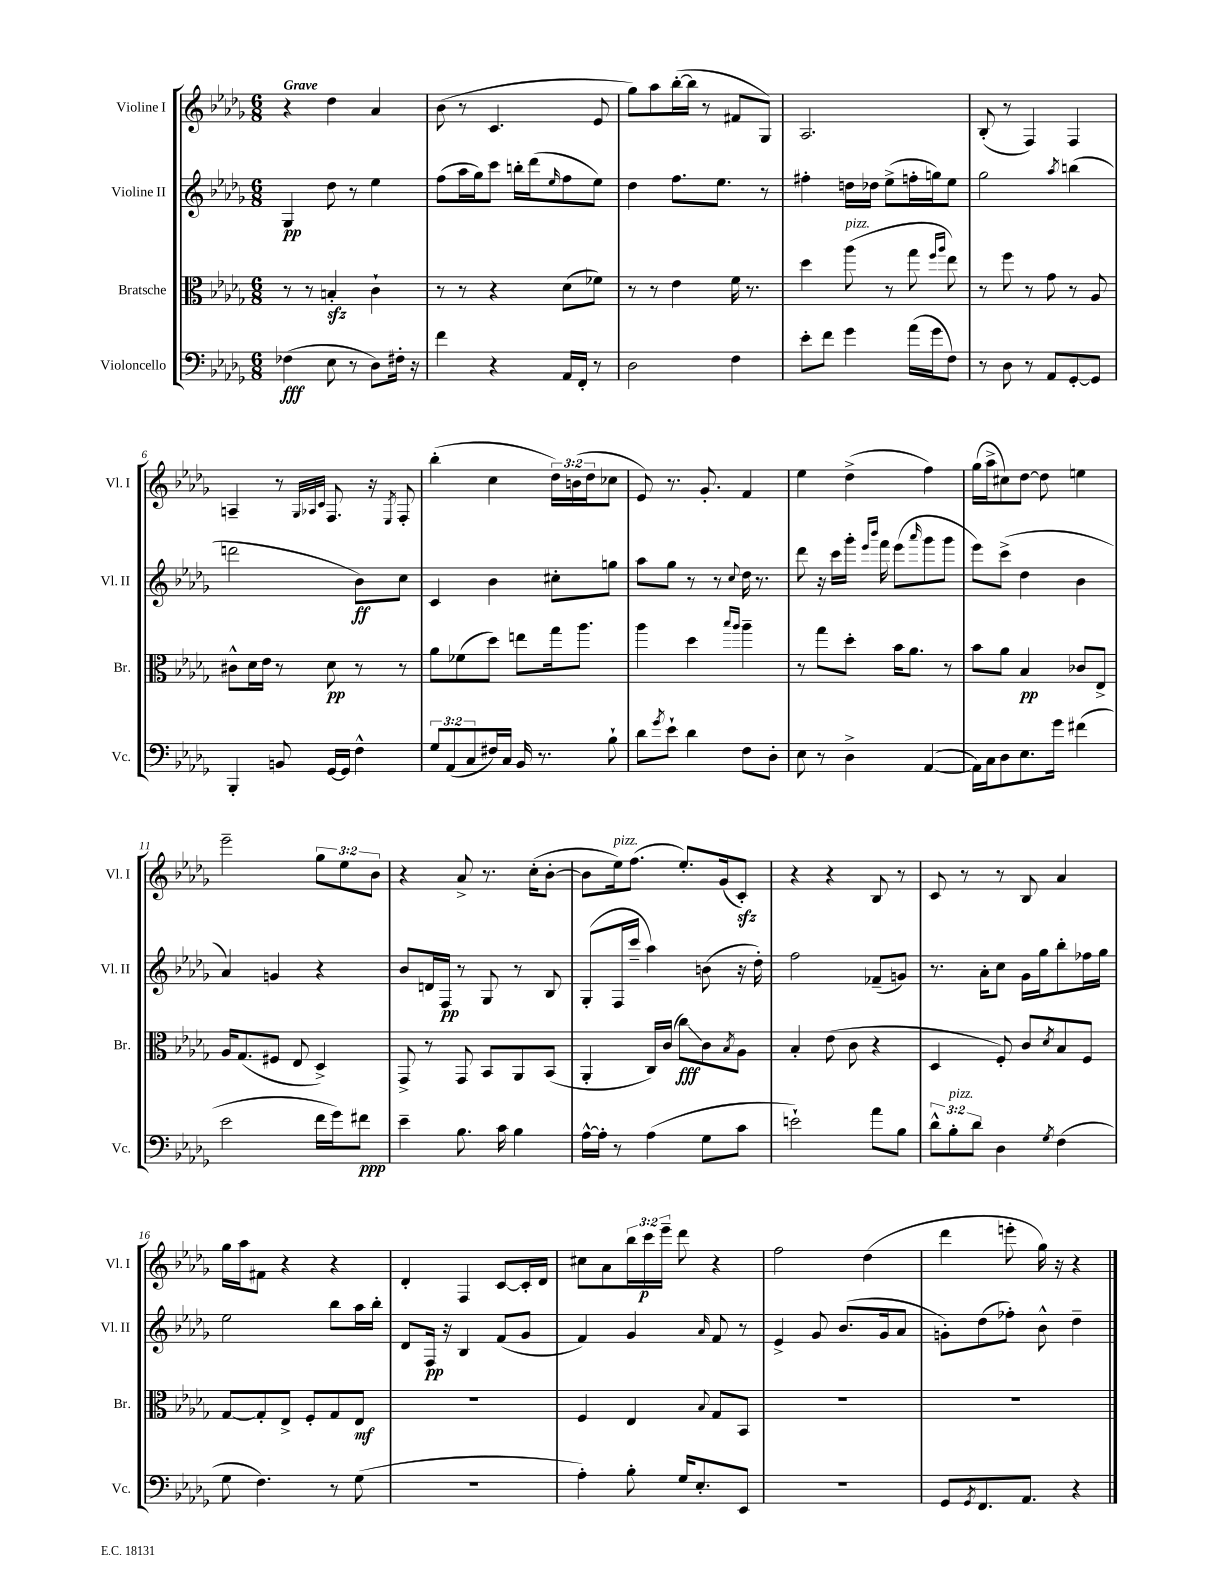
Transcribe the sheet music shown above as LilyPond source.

<<
\new StaffGroup <<
\new Staff = "s0" \with { instrumentName = "Violine I" shortInstrumentName = "Vl. I" } {
    \clef treble \key des \major \numericTimeSignature \time 6/8 \override Staff.TupletNumber.text = #tuplet-number::calc-fraction-text \tempo "Grave"
    r4 des''4 aes'4 |
    bes'8( r8 c'4. ees'8 |
    ges''8) aes''8 bes''16~-.( bes''16 r8 fis'8 ges8) |
    aes2. |
    bes8-.( r8 f4) f4 |
    a4-- r8 \grace { ges32 aes32 c'32 } f8. r16 \acciaccatura { ees8 } f8-. |
    bes''4-.( c''4 \tuplet 3/2 { des''16) b'16( des''16 } ces''8 |
    ees'8) r8. ges'8.-. f'4 |
    ees''4 des''4->( f''4) |
    ges''16( aes''16-> cis''8) des''8~ des''8 e''4 |
    ees'''2-- \tuplet 3/2 { ges''8 ees''8 bes'8 } |
    r4 aes'8-> r8. c''16-.( bes'8~-. |
    bes'8 ees''16^\markup { \italic "pizz." }) f''8.( ees''8.-.) ges'16( c'8-.\sfz) |
    r4 r4 bes8 r8 |
    c'8 r8 r8 bes8 aes'4 |
    ges''16 aes''16 fis'8 r4 r4 |
    des'4-. f4 c'8~ c'16-. des'16 |
    cis''8 aes'8 \tuplet 3/2 { bes''16 c'''16\p ees'''16-- } des'''8 r4 |
    f''2 des''4( |
    des'''4 e'''8-. ges''16) r16 r4 \bar "|." |
}
\new Staff = "s1" \with { instrumentName = "Violine II" shortInstrumentName = "Vl. II" } {
    \clef treble \key des \major \numericTimeSignature \time 6/8
    ges4\pp des''8 r8 ees''4 |
    f''8( aes''16 ges''16) c'''8 b''16-. des'''16( \grace { ees''16 } f''8 ees''8) |
    des''4 f''8. ees''8. r8 |
    fis''4-. d''16 des''16 ees''8->( f''16-. g''16) ees''8 |
    ges''2 \acciaccatura { aes''8 } b''4( |
    d'''2 bes'8\ff) c''8 |
    c'4 bes'4 cis''8-. g''8 |
    aes''8 ges''8 r8 r8 \appoggiatura { c''8 } des''16 r8. |
    des'''8 r16 c'''16 ges'''16-. \grace { ees'''16 bes'''16 } f'''16 ees'''8( \grace { aes'''16 } ges'''8 ges'''8 |
    ees'''8) c'''8->( des''4 bes'4 |
    aes'4) g'4 r4 |
    bes'8 d'16 f16\pp r8 ges8 r8 bes8 |
    ges8-.( f16 c'''16-- aes''4) b'8( r16 des''16-.) |
    f''2 fes'8--( g'8) |
    r8. aes'16-. c''8 ges'16 ges''16 bes''8-. fes''16 ges''16 |
    ees''2 bes''8 aes''16 bes''16-. |
    des'8 f16\pp r16 bes4 f'8( ges'8 |
    f'4) ges'4 \grace { aes'16 } f'8 r8 |
    ees'4-> ges'8 bes'8.( ges'16 aes'8 |
    g'8-.) des''8( fes''8-.) bes'8-^ des''4-- \bar "|." |
}
\new Staff = "s2" \with { instrumentName = "Bratsche" shortInstrumentName = "Br." } {
    \clef alto \key des \major \numericTimeSignature \time 6/8
    r8 r8 b4-.\sfz c'4-! |
    r8 r8 r4 des'8( fes'8) |
    r8 r8 ees'4 f'16 r8. |
    des''4 aes''8^\markup { \italic "pizz." }( r8 ges''8 \grace { f''16 aes''16 } ees''8) |
    r8 f''8 r8 ges'8 r8 aes8 |
    cis'8-^ des'16 ees'16 r8 des'8\pp r8 r8 |
    aes'8 fes'8( des''8) e''8 ges''16 aes''8. |
    aes''4 des''4 \grace { bes''16 aes''16 } aes''4-- |
    r8 ges''8 des''8-. bes'16 aes'8. r8 |
    bes'8 aes'8 bes4\pp ces'8 ees8-> |
    aes16 ges8.( fis8 ees8 des4->) |
    ges,8-> r8 ges,8 bes,8 aes,8 bes,8( |
    aes,4-. c16) c'16( c''8\glissando\fff) c'8 \acciaccatura { bes8 } aes8 |
    bes4-. ees'8( c'8 r4 |
    des4 f8-.) c'8 \acciaccatura { des'8 } bes8 f8 |
    ges8~ ges8-. ees8-> f8-. ges8 ees8\mf |
    R2. |
    f4 ees4 \appoggiatura { bes8 } ges8 bes,8 |
    R2. |
    R2. \bar "|." |
}
\new Staff = "s3" \with { instrumentName = "Violoncello" shortInstrumentName = "Vc." } {
    \clef bass \key des \major \numericTimeSignature \time 6/8 \override Staff.TupletNumber.text = #tuplet-number::calc-fraction-text
    fes4\fff( ees8 r8 des8) fis16-. r16 |
    f'4 r4 aes,16 f,16-. r8 |
    des2 f4 |
    ees'8-. f'8 ges'4 aes'16( ges'16 f8) |
    r8 des8 r8 aes,8 ges,8~-. ges,8 |
    bes,,4-. b,8 ges,16~ ges,16 f4-^ |
    \tuplet 3/2 { ges8 aes,8( c8 } fis16) c16 bes,16 r8. bes8-! |
    des'8 \acciaccatura { ges'8 } ees'8-! des'4 f8 des8-. |
    ees8 r8 des4-> aes,4~( |
    aes,16) c16 des8 ees8. ges'16 fis'4( |
    ees'2 f'16 ges'16) fis'8\ppp |
    ees'4-- bes8. c'16 bes4 |
    aes16~-^ aes16-. r8 aes4( ges8 c'8 |
    e'2-!) aes'8 bes8 |
    \tuplet 3/2 { des'8-^ bes8-.^\markup { \italic "pizz." } des'8 } des4 \acciaccatura { ges8 } f4( |
    ges8 f4.) r8 ges8( |
    R2. |
    aes4-.) bes8-. ges16 ees8.-. ees,8 |
    R2. |
    ges,8 \acciaccatura { ges,8 } f,8. aes,8. r4 \bar "|." |
}
>>
>>
